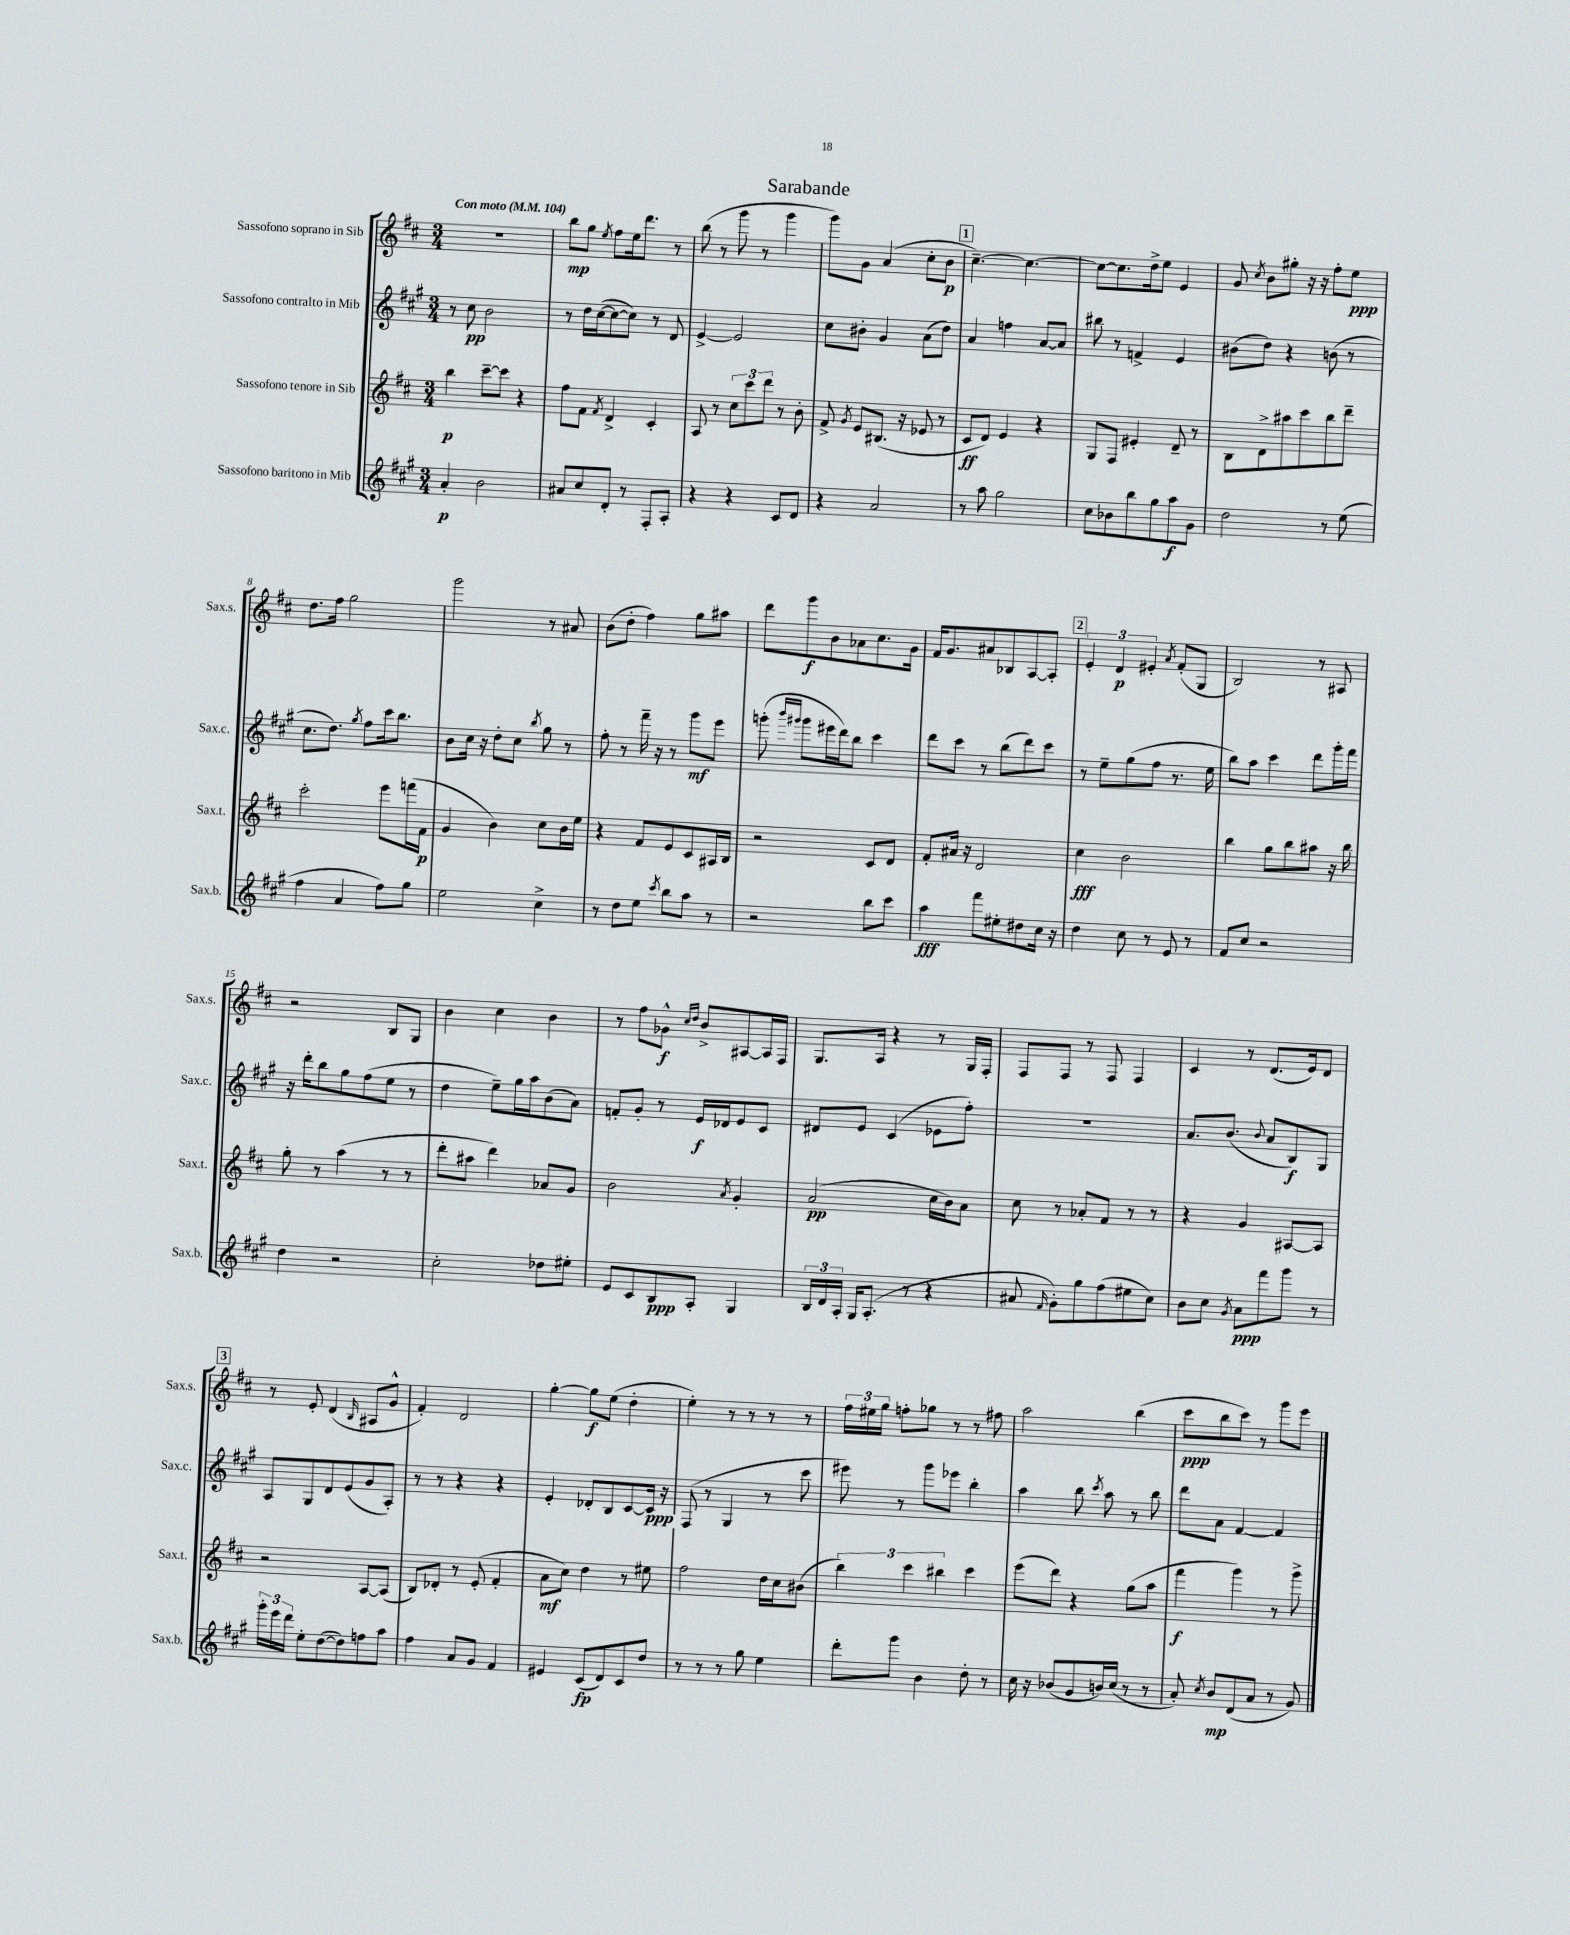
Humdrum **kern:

**kern	**dynam	**kern	**dynam	**kern	**dynam	**kern	**dynam
*part4	*part4	*part3	*part3	*part2	*part2	*part1	*part1
*staff4	*staff4	*staff3	*staff3	*staff2	*staff2	*staff1	*staff1
*I"Sassofono baritono in Mib	*	*I"Sassofono tenore in Sib	*	*I"Sassofono contralto in Mib	*	*I"Sassofono soprano in Sib	*
*I'Sax.b.	*	*I'Sax.t.	*	*I'Sax.c.	*	*I'Sax.s.	*
*clefG2	*	*clefG2	*	*clefG2	*	*clefG2	*
*k[f#c#g#]	*	*k[f#c#]	*	*k[f#c#g#]	*	*k[f#c#]	*
*M3/4	*	*M3/4	*	*M3/4	*	*M3/4	*
*MM104	*	*MM104	*	*MM104	*	*MM104	*
=1	=1	=1	=1	=1	=1	=1	=1
!	!	!	!	!	!	!LO:TX:a:B:t=Con moto	!
4a'/	p	4bb\	p	8r	.	2.r	.
.	.	.	.	8cc#\	pp	.	.
2b\	.	[8ccc#~\L	.	2b\	.	.	.
.	.	8ccc#\J]	.	.	.	.	.
.	.	4r	.	.	.	.	.
=2	=2	=2	=2	=2	=2	=2	=2
8a#X/L	.	8ff#\L	.	8r	.	8bb\L	mp
8cc#/	.	8f#\J	.	16dd\LL	.	8gg\J	.
.	.	.	.	([16cc#\J	.	.	.
.	.	8qf#/	.	.	.	8qee/	.
8d'/J	.	4d^/	.	8cc#\_	.	8ff#\L	.
8r	.	.	.	8cc#\J])	.	16ee\k	.
.	.	.	.	.	.	8.ddd\J	.
8F#'/L	.	4c#'/	.	8r	.	.	.
8A'/J	.	.	.	8d/	.	8r	.
=3	=3	=3	=3	=3	=3	=3	=3
4r	.	8A/	.	[4e^/	.	(8bb\	.
.	.	8r	.	.	.	8r	.
4r	.	12cc#\L	.	2e/]	.	8ggg\	.
.	.	12ccc#\	.	.	.	.	.
.	.	.	.	.	.	8r	.
.	.	12ddd\J	.	.	.	.	.
8c#/L	.	8r	.	.	.	4ggg\	.
8d/J	.	8b'\	.	.	.	.	.
=4	=4	=4	=4	=4	=4	=4	=4
4r	.	8f#^/	.	8cc#\L	.	8ggg\L)	.
.	.	8qg/	.	.	.	.	.
.	.	8e/L	.	8b#X'\J	.	8g\J	.
2a/	.	(8.B#X/J	.	4g#/	.	(4a/	.
.	.	16r	.	.	.	.	.
.	.	8e-X/	.	(8a\L	.	8cc#'\L	.
.	.	8r	.	8dd\J)	.	8b\J	p
!!LO:REH:place=s1:t=1
=5	=5	=5	=5	=5	=5	=5	=5
8r	.	8c#/L	ff	4a/	.	[4.cc#~\)	.
8aa\	.	8d/J)	.	.	.	.	.
2gg#\	.	4e/	.	4ffn\	.	.	.
.	.	.	.	.	.	4.cc#\_	.
.	.	4r	.	[8a/L	.	.	.
.	.	.	.	8a/J]	.	.	.
=6	=6	=6	=6	=6	=6	=6	=6
8cc#\L	.	8G/L	.	8bb#X\	.	8cc#\L_	.
8b-X\	.	8F#/J	.	8r	.	8.cc#\]	.
8bb\	.	4e#X'/	.	4fn^/	.	.	.
.	.	.	.	.	.	16dd^\k	.
8gg#\	.	.	.	.	.	8ee\J	.
8aa\	f	8d~/	.	4e/	.	4e/	.
8g#\J	.	8r	.	.	.	.	.
=7	=7	=7	=7	=7	=7	=7	=7
2dd\	.	8B\L	.	(8b#X\L	.	8g/	.
.	.	.	.	.	.	8qcc#/	.
.	.	8d^\	.	8dd\J)	.	8b\L	.
.	.	8aa#X\	.	4r	.	8gg#X'\J	.
.	.	8ccc#\	.	.	.	16r	.
.	.	.	.	.	.	16r	.
8r	.	8bb\	.	(8bn\	.	8ff#'\L	.
(8ee\	.	8ddd~\J	.	8r	.	8ee\J	ppp
!!LO:LB:g=z
=8	=8	=8	=8	=8	=8	=8	=8
4ff#\	.	2ccc#'\	.	8.cc#\L	.	8.dd\L	.
.	.	.	.	8.dd\J)	.	16ff#\Jk	.
4a/	.	.	.	.	.	2gg\	.
.	.	.	.	8qgg#/	.	.	.
.	.	.	.	8ff#\L	.	.	.
8ff#\L)	.	8eee\L	.	16ccc#\k	.	.	.
.	.	.	.	8.bb\J	.	.	.
8gg#\J	.	(16fffn\L	.	.	.	.	.
.	.	16f#\JJ	p	.	.	.	.
=9	=9	=9	=9	=9	=9	=9	=9
2ee\	.	4g/	.	8b\L	.	2ggg\	.
.	.	.	.	16cc#\Jk	.	.	.
.	.	.	.	16r	.	.	.
.	.	4b\)	.	8dd'\L	.	.	.
.	.	.	.	8cc#\J	.	.	.
.	.	.	.	8qbb/	.	.	.
4cc#^\	.	8cc#\L	.	8gg#\	.	8r	.
.	.	16b\L	.	8r	.	8a#X/	.
.	.	16ee\JJ	.	.	.	.	.
=10	=10	=10	=10	=10	=10	=10	=10
8r	.	4r	.	8ff#'\	.	(8b\L	.
8dd\L	.	.	.	8r	.	8dd'\J	.
8ee\J	.	8f#/L	.	16fff#~\	.	4ff#\)	.
.	.	.	.	16r	.	.	.
8qccc#/	.	.	.	.	.	.	.
8bb\L	.	8e/	.	8r	.	.	.
8aa\J	.	8c#/	.	8ggg#\L	mf	8gg\L	.
8r	.	16A#X/L	.	8eee\J	.	8aa#X\J	.
.	.	16B/JJ	.	.	.	.	.
=11	=11	=11	=11	=11	=11	=11	=11
2r	.	2r	.	(8gggn'\	.	8ddd\L	.
.	.	.	.	16qqbbb/LL	.	.	.
.	.	.	.	16qqggg#X/JJ	.	.	.
.	.	.	.	8ggg#\L	.	8ggg\	f
.	.	.	.	16eee#X\L	.	8b\	.
.	.	.	.	16ddd\J)	.	.	.
.	.	.	.	8bb\J	.	8a-X\	.
8bb\L	.	8c#/L	.	4ccc#\	.	8.cc#\	.
8ccc#\J	.	8d/J	.	.	.	.	.
.	.	.	.	.	.	16g\Jk	.
=12	=12	=12	=12	=12	=12	=12	=12
4aa\	fff	8f#'/L	.	8ddd\L	.	16f#/KL	.
.	.	.	.	.	.	8.g/	.
.	.	16a#X/Jk	.	8ccc#\J	.	.	.
.	.	16r	.	.	.	.	.
8fff#\L	.	2d/	.	8r	.	8a#X/	.
8ee#X'\	.	.	.	(8bb\L	.	8B-X/	.
8dd#X\	.	.	.	8ddd\)	.	[8A/	.
16cc#\Jk	.	.	.	8ccc#\J	.	8A'/J]	.
16r	.	.	.	.	.	.	.
!!LO:REH:place=s1:t=2
=13	=13	=13	=13	=13	=13	=13	=13
4dd\	.	4cc#\	fff	8r	.	6e'/	.
.	.	.	.	8ee~\L	.	.	.
.	.	.	.	.	.	6d/	p
8cc#\	.	2b\	.	(8gg#\	.	.	.
.	.	.	.	.	.	6e#X'/	.
8r	.	.	.	8ff#\J	.	.	.
.	.	.	.	.	.	8qa/	.
8e/	.	.	.	8.r	.	(8f#'/L	.
8r	.	.	.	.	.	8G/J	.
.	.	.	.	16ee\	.	.	.
=14	=14	=14	=14	=14	=14	=14	=14
8f#/L	.	4bb\	.	8bb\L)	.	2B/)	.
8cc#/J	.	.	.	8aa\J	.	.	.
2r	.	8gg\L	.	4ccc#\	.	.	.
.	.	8bb\	.	.	.	.	.
.	.	8aa#X\J	.	8ddd\L	.	8r	.
.	.	16r	.	16ggg#'\L	.	8A#X/	.
.	.	16bb\	.	16fff#\JJ	.	.	.
!!LO:LB:g=z
=15	=15	=15	=15	=15	=15	=15	=15
4dd\	.	8gg'\	.	16r	.	2r	.
.	.	.	.	16ddd'\KL	.	.	.
.	.	8r	.	8bb\	.	.	.
2r	.	(4aa\	.	8gg#\	.	.	.
.	.	.	.	(8ff#\	.	.	.
.	.	8r	.	8ee\J	.	8B/L	.
.	.	8r	.	8r	.	8G/J	.
=16	=16	=16	=16	=16	=16	=16	=16
2cc#'\	.	8ddd'\L	.	4dd\	.	4b\	.
.	.	8aa#X\J	.	.	.	.	.
.	.	4ddd\)	.	8ee~\L)	.	4cc#\	.
.	.	.	.	16gg#\L	.	.	.
.	.	.	.	16aa\J	.	.	.
8dd-X\L	.	8a-X/L	.	(8b\	.	4b\	.
8ee#X'\J	.	8g/J	.	8a\J)	.	.	.
=17	=17	=17	=17	=17	=17	=17	=17
8e/L	.	2b\	.	8fn'/L	.	8r	.
8c#/	.	.	.	8g#'/J	.	8ff#\L	.
8B/	ppp	.	.	8r	.	8g-X^^\J	f
.	.	.	.	.	.	16qqcc#/LL	.
.	.	.	.	.	.	16qqdd/JJ	.
8A'/J	.	.	.	16e/LL	f	8b^/L	.
.	.	.	.	16d-X/J	.	.	.
.	.	8qa/	.	.	.	.	.
4G#/	.	4g'/	.	8e/	.	[8A#X/	.
.	.	.	.	8c#/J	.	16A#/L]	.
.	.	.	.	.	.	16F#/JJ	.
=18	=18	=18	=18	=18	=18	=18	=18
24B/LL	.	(2a/	pp	8d#X/L	.	8.G/L	.
24d/	.	.	.	.	.	.	.
24A'/JJ	.	.	.	.	.	.	.
16G#/KL	.	.	.	8e/J	.	.	.
(8.A'/J	.	.	.	.	.	16A/Jk	.
.	.	.	.	(4c#/	.	4r	.
8r	.	.	.	.	.	.	.
4r	.	16cc#\LL	.	8e-X\L	.	8r	.
.	.	16b\J)	.	.	.	.	.
.	.	8a\J	.	8ff#'\J)	.	16G/LL	.
.	.	.	.	.	.	16F#'/JJ	.
=19	=19	=19	=19	=19	=19	=19	=19
8a#X/	.	8cc#\	.	2.r	.	8F#/L	.
16qqf#/	.	.	.	.	.	.	.
8g#'\L)	.	8r	.	.	.	8F#/J	.
8gg#\	.	8a-X'/L	.	.	.	8r	.
(8ff#\	.	8f#/J	.	.	.	8F#/	.
8ee#X\	.	8r	.	.	.	4F#/	.
8cc#\J)	.	8r	.	.	.	.	.
=20	=20	=20	=20	=20	=20	=20	=20
8b\L	.	4r	.	8.a/L	.	4c#/	.
8cc#\J	.	.	.	.	.	.	.
.	.	.	.	(8.b/J	.	.	.
8qg#/	.	.	.	.	.	.	.
8a\L	ppp	4g/	.	.	.	8r	.
.	.	.	.	8qqb/	.	.	.
8fff#\	.	.	.	8a/L	.	(8.d/L	.
8ggg#\J	.	[8A#X/L	.	8B/)	f	.	.
.	.	.	.	.	.	16e/k)	.
8r	.	8A#/J]	.	8G#/J	.	8d/J	.
!!LO:LB:g=z
!!LO:REH:place=s1:t=3
=21	=21	=21	=21	=21	=21	=21	=21
24ggg#'\LL	.	2r	.	8A/L	.	8r	.
24eee\	.	.	.	.	.	.	.
24ddd\JJ	.	.	.	.	.	.	.
8ee'\L	.	.	.	8G#/	.	8e'/	.
([8dd\	.	.	.	8d/	.	(4d/	.
8dd\])	.	.	.	(8e/	.	.	.
.	.	.	.	.	.	16qqB/	.
8ffn\	.	[8A/L	.	8g#/	.	8A#X/L	.
8aa\J	.	(8A/J]	.	8A'/J)	.	8g^^/J	.
=22	=22	=22	=22	=22	=22	=22	=22
4ff#\	.	8B/L)	.	8r	.	4f#'/)	.
.	.	8d-X'/J	.	8r	.	.	.
8a/L	.	8r	.	4r	.	2d/	.
8g#/J	.	(8e'/	.	.	.	.	.
4f#/	.	4f#'/	.	4r	.	.	.
=23	=23	=23	=23	=23	=23	=23	=23
4e#X/	.	8a\L	mf	4e'/	.	[4gg'\	.
.	.	8cc#\J)	.	.	.	.	.
(8c#/L	fp	4dd\	.	8d-X'/L	.	8gg\L]	f
8d/)	.	.	.	8B/	.	(8ee\J	.
8c#/	.	8r	.	[8c#/	.	4dd'\	.
8dd/J	.	8ee#X\	.	16c#/Jk]	ppp	.	.
.	.	.	.	16r	.	.	.
=24	=24	=24	=24	=24	=24	=24	=24
8r	.	2ff#\	.	(8F#/	.	4ee'\)	.
8r	.	.	.	8r	.	.	.
8r	.	.	.	4G#/	.	8r	.
8gg#\	.	.	.	.	.	8r	.
4ee\	.	16dd\LL	.	8r	.	8r	.
.	.	16cc#\J	.	.	.	.	.
.	.	(8b#X\J	.	8ccc#\	.	8r	.
=25	=25	=25	=25	=25	=25	=25	=25
8ddd'\L	.	6bb\)	.	8eee#X\)	.	24ff#\LL	.
.	.	.	.	.	.	24ee#X\	.
.	.	.	.	.	.	24gg\JJ	.
8ggg#\J	.	.	.	8r	.	8ffn'\L	.
.	.	6ccc#\	.	.	.	.	.
4b\	.	.	.	8ggg#\L	.	8gg-X\J	.
.	.	6bb#X\	.	.	.	.	.
.	.	.	.	8eee-X\J	.	8r	.
8dd'\	.	4ccc#\	.	4bb'\	.	8r	.
8r	.	.	.	.	.	8ff#X\	.
=26	=26	=26	=26	=26	=26	=26	=26
16cc#\	.	(8eee\L	.	4aa\	.	2aa\	.
16r	.	.	.	.	.	.	.
(8b-X/L	.	8ddd\J)	.	.	.	.	.
8g#/	.	4r	.	8bb\	.	.	.
.	.	.	.	8qccc#/	.	.	.
16bn/L)	.	.	.	8aa\	.	.	.
(16cc#/JJ	.	.	.	.	.	.	.
8r	.	(8gg\L	.	8r	.	(4bb\	.
8r	.	8aa\J	.	8bb\	.	.	.
=27	=27	=27	=27	=27	=27	=27	=27
8a'/)	.	4fff#\	f	8ddd\L	.	8ccc#\L	ppp
8qcc#/	.	.	.	.	.	.	.
8b/L	mp	.	.	8a\J	.	8bb\	.
(8d/	.	4ggg\)	.	[4f#/	.	8ccc#\J)	.
8a/J	.	.	.	.	.	8r	.
8r	.	8r	.	4f#/]	.	8ggg\L	.
8g#/)	.	8ggg^\	.	.	.	8eee\J	.
==	==	==	==	==	==	==	==
*-	*-	*-	*-	*-	*-	*-	*-
